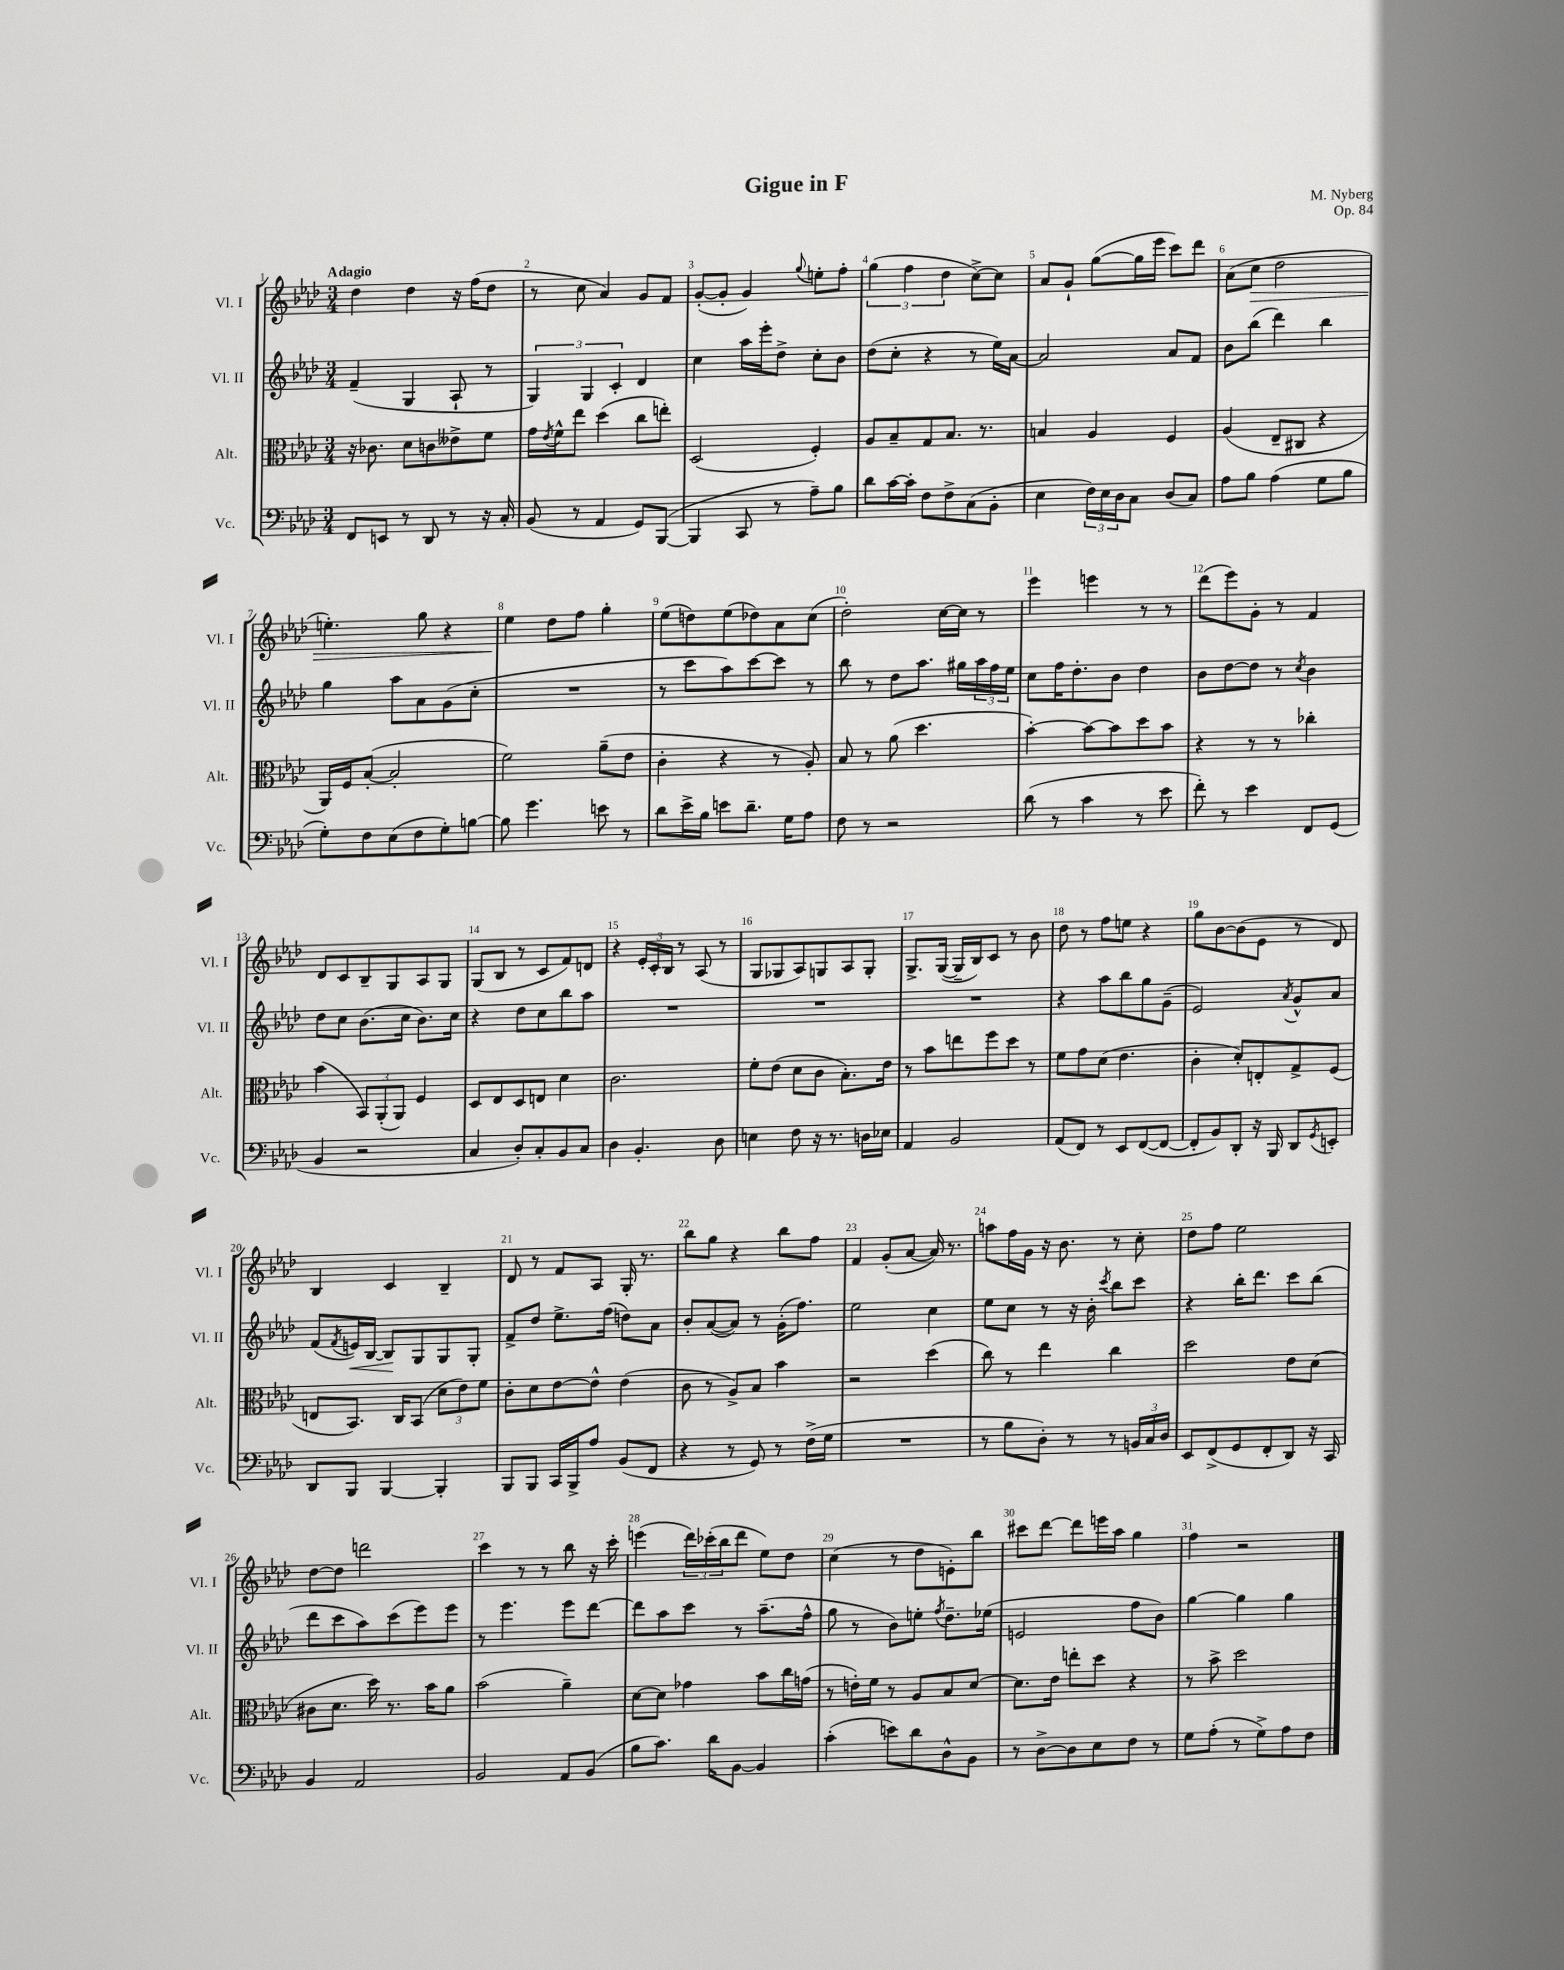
\header { title = "Gigue in F" composer = "M. Nyberg" opus = "Op. 84" }
<<
\new StaffGroup <<
\new Staff = "s0" \with { instrumentName = "Vl. I" shortInstrumentName = "Vl. I" } {
    \clef treble \key aes \major \numericTimeSignature \time 3/4 \tempo "Adagio"
    des''4 des''4 r16 f''16( des''8 |
    r8 c''8 aes'4) g'8 f'8 |
    g'8~-.( g'8-. g'4) \appoggiatura { g''8 } e''8-. f''8-. |
    \tuplet 3/2 { g''4( f''4 des''4 } c''8~->) c''8 |
    aes'8 g'8-! g''8~( g''16 ees'''16 c'''8) des'''8 |
    aes'8( c''8\> des''2 |
    e''4.-.) g''8 r4 |
    ees''4\! des''8 f''8 g''4-. |
    ees''8( d''8) ees''8( des''8) aes'8 c''8( |
    des''2-.) c''16~ c''16 r8 |
    ees'''4 e'''4 r8 r8 |
    des'''8( ees'''8) g'8-. r8 f'4 |
    des'8 c'8 bes8-- g8 aes8 g8 |
    g8( bes8 r8 c'8 f'8) d'8 |
    r4 \tuplet 3/2 { ees'16-. c'16-. bes16 } r8 aes8( r8 |
    g8 ges8 aes8) g8 aes8 g8-. |
    g8.-> g16~( g16-- bes16) c'8 r8 bes'8 |
    des''8 r8 f''8 e''8 r4 |
    g''8 bes'8~ bes'8( ees'8 r8 des'8) |
    bes4 c'4 bes4-- |
    des'8 r8 f'8 aes8 g16-. r8. |
    bes''8 g''8 r4 bes''8 f''8 |
    f'4 g'8-.( aes'8~ aes'16) r8. |
    a''8 f''16 g'16 r16 bes'8. r8 c''8-. |
    des''8 f''8 ees''2 |
    des''8~ des''8 d'''2 |
    c'''4 r8 r8 bes''8 r16 c'''16-. |
    e'''4( \tuplet 3/2 { des'''16) ces'''16-.( bes''16 } des'''8 ees''8) des''8 |
    c''4( r8 des''8 e'8-.) bes''8 |
    cis'''8 des'''8~ des'''8 e'''16 aes''16 g''4 |
    f''4 r2 \bar "|." |
}
\new Staff = "s1" \with { instrumentName = "Vl. II" shortInstrumentName = "Vl. II" } {
    \clef treble \key aes \major \numericTimeSignature \time 3/4
    f'4--( g4 aes8-! r8 |
    \tuplet 3/2 { g4) g4 c'4-. } des'4 |
    c''4 aes''16 ees'''16-. des''8-> c''8-. bes'8 |
    des''8( c''8-. r4 r8 ees''16) aes'16~ |
    aes'2 aes'8 f'8 |
    bes'8 bes''8( des'''4) bes''4 |
    g''4 aes''8 aes'8 g'8( c''8-. |
    R2. |
    r8 c'''8 aes''8) c'''8~ c'''8 r8 |
    bes''8 r8 des''8 aes''8. gis''16 \tuplet 3/2 { aes''16 f''16 ees''16 } |
    c''8 f''16 des''8.-. bes'8 des''4 |
    bes'8 des''8~ des''8 r8 \acciaccatura { c''8 } bes'4 |
    des''8 c''8 bes'8.( c''16 bes'8.) c''16 |
    r4 des''8 c''8 bes''8 aes''8 |
    R2. |
    R2. |
    R2. |
    r4 aes''8 bes''8 g''8 g'8--( |
    ees'2) \acciaccatura { aes'8 } g'8-^ aes'8 |
    f'8( \acciaccatura { f'8 } e'16\<) bes16~ bes8\! g8 g8 g8-. |
    f'8-> des''8 ees''8.-> f''16( d''8) aes'8 |
    bes'8-. aes'8~( aes'8) r8 g'16-.( f''8.) |
    ees''2 c''4 |
    ees''8 c''8 r8 r16 bes'16-. \acciaccatura { c'''8 } bes''8 c'''8 |
    r4 bes''16-. des'''8. c'''8 bes''8( |
    des'''8 c'''8 aes''8) c'''8( ees'''8) ees'''8 |
    r8 ees'''4. ees'''8 des'''8~ |
    des'''8 aes''8 c'''8 r8 aes''8.--( f''16-^ |
    g''8 r8 bes'8) e''8-. \acciaccatura { f''8 } des''8.-- ees''16( |
    e'2 f''8 bes'8) |
    g''4~ g''4 g''4 \bar "|." |
}
\new Staff = "s2" \with { instrumentName = "Alt." shortInstrumentName = "Alt." } {
    \clef alto \key aes \major \numericTimeSignature \time 3/4
    r16 ces'8. des'8 c'8 eeses'8-> f'8 |
    g'16 \acciaccatura { ees'8 } f'16-^ ees''8 des''4( c''8 e''8-.) |
    des2( f4-.) |
    aes8 bes8-- g8 bes8. r8. |
    b4 aes4 f4 |
    aes4( ees8-- cis8 r4 |
    aes,16) f16 bes8~-.( bes2-. |
    f'2) aes'8--( ees'8 |
    c'4-. r4 r8 aes8-.) |
    bes8 r8 aes'8( des''4. |
    bes'4~-.) bes'8~ bes'8 des''8 bes'8 |
    r4 r8 r8 ces''4-. |
    bes'4( \tuplet 3/2 { bes,8) aes,8-.( aes,8) } f4 |
    des8 ees8 des8 e8 des'4 |
    c'2. |
    f'8-. ees'8( des'8 c'8 bes8.-.) ees'16 |
    r8 bes'8 e''8 f''8 des''8 r8 |
    f'8 g'8 des'8( ees'4. |
    c'4-. des'8-.) e8-. g8-> f8( |
    e8 bes,8.) c16 bes,8( \tuplet 3/2 { des'8 ees'8) f'8 } |
    c'8-. des'8 ees'8~ ees'8-^ ees'4( |
    c'8 r8 aes8->) bes8 bes'4 |
    r2 des''4( |
    c''8) r8 ees''4 c''4 |
    des''2 ees'8 des'8( |
    cis'8 des'8. des''16) r8. bes'16 aes'8 |
    bes'2( aes'4--) |
    des'8~ des'8 ges'4 bes'8 c''16 g'16( |
    r8 e'16-.) f'16 r8 aes8 bes8 des'8~ |
    des'8. ees'16 e''8-. des''8 r4 |
    r8 bes'8-> des''2 \bar "|." |
}
\new Staff = "s3" \with { instrumentName = "Vc." shortInstrumentName = "Vc." } {
    \clef bass \key aes \major \numericTimeSignature \time 3/4
    f,8 e,8 r8 des,8 r8 r16 c16-. |
    bes,8( r8 aes,4 g,8) bes,,8~( |
    bes,,4 c,8 r8 aes8--) bes8 |
    des'8 c'16~ c'16-. f8 f8-> c8( bes,8-. |
    ees4 \tuplet 3/2 { f16) ees16 des16 } c8 des8( c8) |
    aes8 bes8 aes4( g8 bes8 |
    g8-.) f8 ees8( f8 g8-.) b8~ |
    b8 g'4. e'8 r8 |
    des'8 ees'16-> bes16 e'8 des'8.-- g16 aes8 |
    f8 r8 r2 |
    des'8( r8 c'4 r8 ees'8 |
    f'8-.) r8 ees'4 f,8 g,8( |
    bes,4 r2 |
    c4 des8-.) c8-. bes,8 c8 |
    des4 bes,4.-. des8 |
    e4 f8 r16 r8. d16 ees16 |
    aes,4 bes,2 |
    aes,8( f,8) r8 ees,8 f,8~( f,8~ |
    f,8-. bes,8) des,8-. r16 bes,,16 des,8 \acciaccatura { g,8 } e,8-. |
    des,8 bes,,8 bes,,4~ bes,,4-. |
    bes,,8 bes,,8 c,16 bes,,16-> aes8 bes,8( f,8 |
    r4 r8 g,8) r8 f16->( g16 |
    R2. |
    r8 bes8 des8-.) r8 r8 \tuplet 3/2 { b,16 c16 des16 } |
    ees,8 f,8->( g,8 f,8-. des,8) r16 c,16 |
    bes,4 aes,2 |
    bes,2 aes,8 bes,8( |
    bes8 c'8.) des'16 bes,8~ bes,4 |
    c'4-.( e'8) des'8 des8-^ bes,8 |
    r8 des8~-> des8 ees8 f8 r8 |
    g8 aes8-.( r8 g8->) aes8 f8 \bar "|." |
}
>>
>>
\layout { \context { \Score \override BarNumber.break-visibility = ##(#f #t #t) barNumberVisibility = #all-bar-numbers-visible } }
